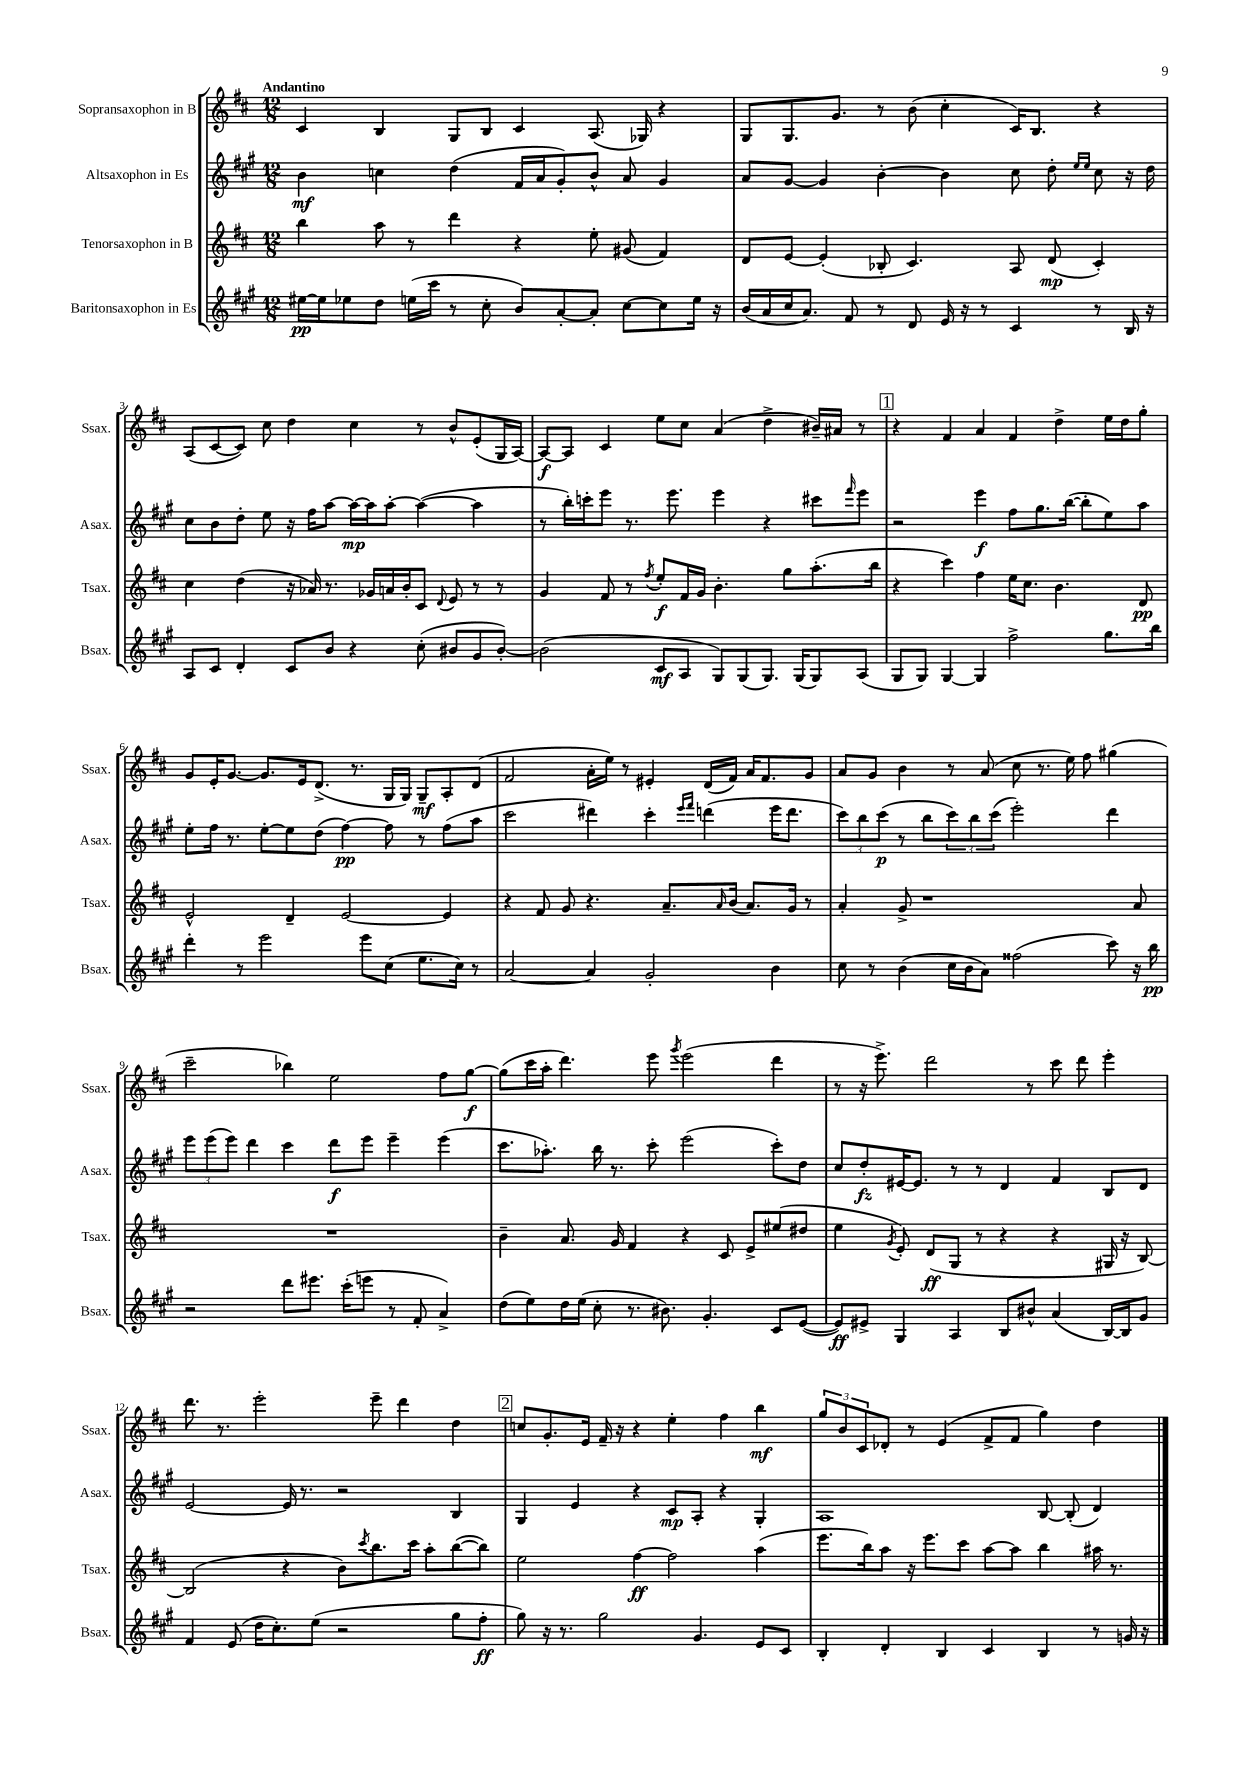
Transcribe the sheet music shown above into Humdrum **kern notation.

**kern	**kern	**kern	**kern
*staff4	*staff3	*staff2	*staff1
*clefG2	*clefG2	*clefG2	*clefG2
*k[f#c#g#]	*k[f#c#]	*k[f#c#g#]	*k[f#c#]
*M12/8	*M12/8	*M12/8	*M12/8
[16ee#	4bb	4b	4c#
16ee#]	.	.	.
8ee-	.	.	.
8dd	8aa	4cc	4B
(16ee	8r	.	.
16ccc#	.	.	.
8r	4ddd	(4dd	8G
8cc#'	.	.	8B
8b)	4r	16f#	4c#
.	.	16a	.
[8a'	.	8g#')	.
8a']	8ee'	8b^^	(8.A
[8cc#	(8g#	8a	.
.	.	.	16G-)
8cc#]	4f#)	4g#	4r
16ee	.	.	.
16r	.	.	.
=	=	=	=
(16b	8d	8a	8G
16a	.	.	.
16cc#	[8e	[8g#	8.G
8.a)	.	.	.
.	(4e']	4g#]	.
.	.	.	8.g
8f#	.	.	.
8r	8B-'	[4b'	8r
8d	4.c#)	.	(8b
16e	.	4b]	4cc#'
16r	.	.	.
8r	.	.	.
4c#	8A	8cc#	16c#)
.	.	.	8.B
.	(8d	8dd'	.
.	.	16qqee	.
.	.	16qqee	.
8r	4c#')	8cc#	4r
16B	.	16r	.
16r	.	16dd	.
=	=	=	=
8A	4cc#	8cc#	(8A
8c#	.	8b	[8c#
4d'	(4dd	8dd'	8c#])
.	.	8ee	8cc#
8c#	16r	16r	4dd
.	16a-)	16ff#	.
8b	8.r	[8aa	.
4r	.	16aa_	4cc#
.	16g-	16aa]	.
.	16a	[8aa'	.
.	16b'	.	.
(8cc#'	8c#	(4aa_	8r
.	8qqd	.	.
8b#	8e	.	8b^^
8g#	8r	4aa]	(8e'
[8b#')	8r	.	16G
.	.	.	[16A)
=	=	=	=
(2b#]	4g	8r	8A_
.	.	16bb')	8A]
.	.	16ccc'	.
.	8f#	8eee	4c#
.	8r	8.r	.
.	8qff#	.	.
8c#	8ee'	.	8ee
.	.	8.eee	.
8A	16f#	.	8cc#
.	16g	.	.
8G#)	4.b'	4eee	(4a
(8G#	.	.	.
8.G#)	.	4r	4dd^
.	8gg	.	.
(16G#	.	.	.
8G#)	(8.aa'	8ccc#	16b#~)
.	.	.	16a#
.	.	16qqfff#	.
(8A	.	8eee	8r
.	16bb	.	.
=	=	=	=
8G#	4r	2r	4r
8G#)	.	.	.
[4G#	4ccc#)	.	4f#
4G#]	4ff#	4eee	4a
2ff#^	16ee	8ff#	4f#
.	8.cc#	.	.
.	.	8.gg#	.
.	4.b	.	4dd^
.	.	([16bb	.
.	.	8bb']	.
8.gg#	.	8ee)	16ee
.	.	.	16dd
.	8d	8aa	8gg'
16bb	.	.	.
=	=	=	=
4ddd'	2e^^	8ee'	8g
.	.	16ff#	16e'
.	.	8.r	[8.g
8r	.	.	.
2eee	.	[8ee'	8.g]
.	4d~	8ee]	.
.	.	.	16e
.	.	(8dd	(8.d^
.	[2e	[4ff#)	.
.	.	.	8.r
8eee	.	.	.
(8cc#	.	8ff#]	16G
.	.	.	16G)
8.ee	.	8r	8G~
.	4e]	(8ff#	8A'
16cc#)	.	.	.
8r	.	8aa	(8d
=	=	=	=
[2a	4r	2ccc#	2f#
.	8f#	.	.
.	8g	.	.
4a]	4.r	4ddd#)	16a'
.	.	.	16ee)
.	.	.	8r
2g#'	.	4ccc#'	4e#'
.	8.a~	.	.
.	.	16qqeee	.
.	.	16qqfff#	.
.	.	(4ddd	(16d
.	16qqa	.	.
.	(16b	.	16f#)
.	8.a)	.	16a
.	.	.	8.f#
4b	.	16eee	.
.	16g	8.ddd	.
.	8r	.	8g
=	=	=	=
8cc#	4a'	12ccc#)	8a
.	.	12bb	.
8r	.	.	8g
.	.	(12ccc#	.
(4b	8g^	8r	4b
.	1r	8bb	.
16cc#	.	12ccc#)	8r
16b	.	.	.
.	.	12bb	.
8a)	.	.	(8a
.	.	(12ccc#	.
(2ff##	.	2eee')	8cc#
.	.	.	8.r
.	.	.	16ee)
.	.	.	8ff#
8ccc#)	.	4ddd	(4gg#
16r	8a	.	.
16bb	.	.	.
=	=	=	=
2r	1.r	12eee	2ccc#~
.	.	(12eee	.
.	.	12eee)	.
.	.	4ddd	.
8ddd	.	4ccc#	4bb-)
8.eee#	.	.	.
.	.	8ddd	2ee
(16ccc#'	.	.	.
8eee	.	8eee	.
8r	.	4eee~	.
8f#'	.	.	.
4a^)	.	(4eee	8ff#
.	.	.	[8gg
=	=	=	=
(8dd	4b~	8.ccc#	(8gg]
8ee)	.	.	16ccc#
.	.	8.aa-')	16aa'
16dd	8.a	.	4.ddd)
(16ee	.	.	.
8cc#'	.	16bb	.
.	16g	8.r	.
8.r	4f#	.	.
.	.	8ccc#'	8eee
8.b#)	.	.	.
.	.	.	8qggg
.	4r	(2eee	(2eee
4.g#'	.	.	.
.	8c#	.	.
.	8e^	.	.
8c#	(8ee#	8ccc#')	4ddd
([8e	8dd#	8dd	.
=	=	=	=
8e])	4ee	8cc#	8r
8e#^	.	8dd'	16r
.	.	.	8.eee^)
.	8qg	.	.
4G#	8e')	[16e#	.
.	.	8.e#]	.
.	(8d	.	2ddd
4A	8G	8r	.
.	8r	8r	.
8B	4r	4d	.
8b#^^	.	.	8r
(4a	4r	4f#	8ccc#
.	.	.	8ddd
[16B)	16G#	8B	4eee'
16B]	16r	.	.
8g#	[8B)	8d	.
=	=	=	=
4f#	(2B]	[2e	8.ddd
.	.	.	8.r
(8e	.	.	.
16dd	.	.	2eee'
8.cc#')	.	.	.
.	4r	16e]	.
.	.	8.r	.
(8ee	.	.	.
2r	8b)	2r	.
.	8qccc#	.	.
.	8.bb	.	8eee~
.	.	.	4ddd
.	16ccc#	.	.
.	8aa'	.	.
8gg#	([8bb	4B	4dd
8ff#'	8bb])	.	.
=	=	=	=
8gg#)	2ee	4G#	8cc
16r	.	.	8.g'
8.r	.	.	.
.	.	4e	.
.	.	.	16e
2gg#	.	.	16f#~
.	.	.	16r
.	[4ff#	4r	4r
.	2ff#]	8c#	4ee'
4.g#	.	8A'	.
.	.	4r	4ff#
8e	(4aa	4G#'	4bb
8c#	.	.	.
=	=	=	=
4B'	8.eee	1A	12gg
.	.	.	12b
.	.	.	12c#
.	16bb)	.	.
4d'	8aa	.	8d-'
.	16r	.	8r
.	8.eee	.	.
4B	.	.	(4e
.	8ccc#	.	.
4c#	[8aa	.	8f#^
.	8aa]	.	8f#
4B	4bb	[8B	4gg)
.	.	(8B']	.
8r	16aa#	4d)	4dd
.	8.r	.	.
16g	.	.	.
16r	.	.	.
==	==	==	==
*-	*-	*-	*-
